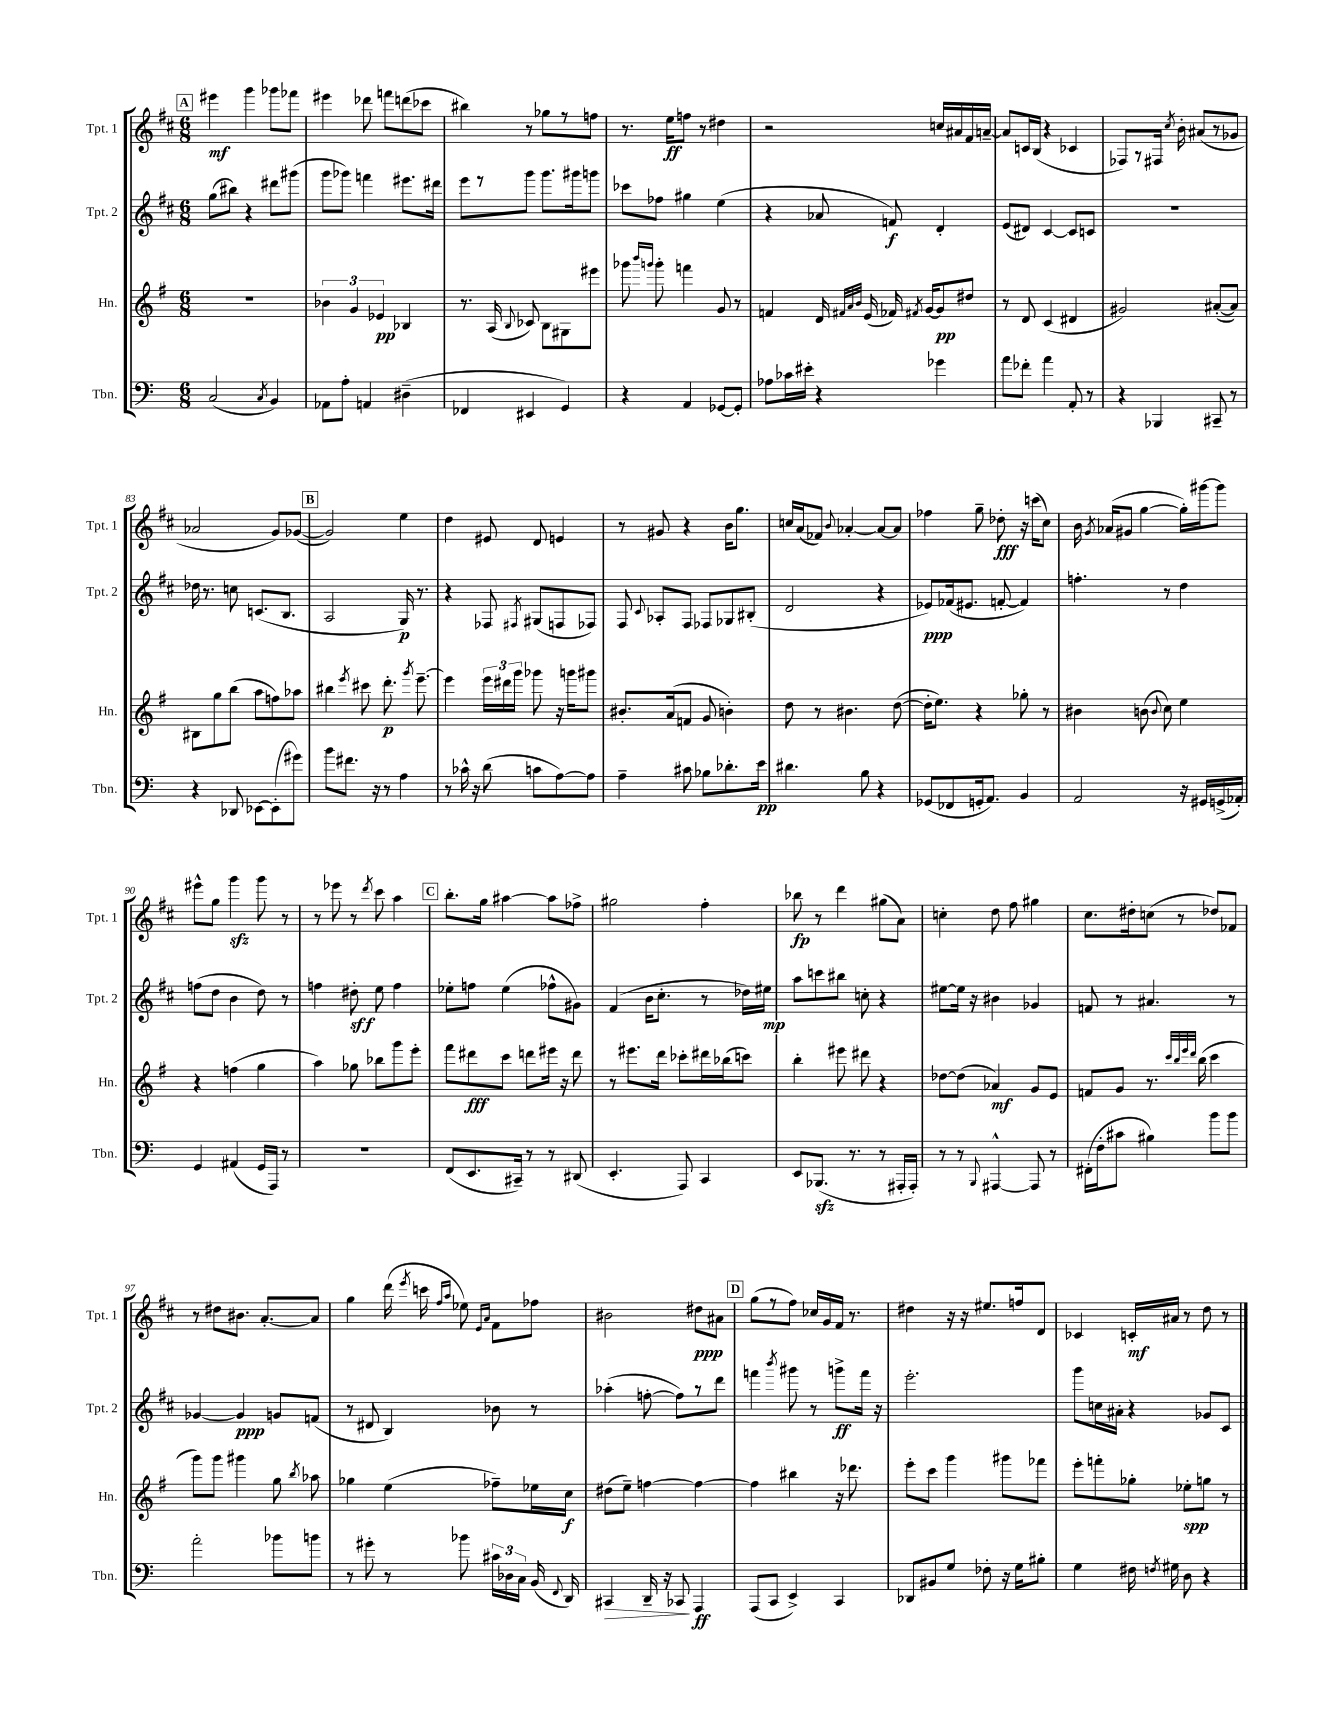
<<
\new StaffGroup <<
\new Staff = "s0" \with { instrumentName = "Tpt. 1" shortInstrumentName = "Tpt. 1" } {
    \clef treble \key d \major \numericTimeSignature \time 6/8
    \autoBeamOff \mark \markup { \box "A" } eis'''4\mf g'''4 ges'''8[ fes'''8] |
    eis'''4 des'''8 f'''8[ d'''8( ces'''8] |
    bis''4) r8 ges''8[ r8 f''8] |
    r8. e''16[\ff f''8] r8 dis''4 |
    r2 c''16[ ais'16 fis'16 a'16]~-- |
    a'8[ c'16 b16]( r4 ces'4 |
    fes8[) r8 fis16] \acciaccatura { cis''8 } b'16-. ais'8[( r8 ges'8] |
    aes'2 g'8[) ges'8]~( |
    \mark \markup { \box "B" } ges'2) e''4 |
    d''4 eis'8 d'8 e'4 |
    r8 gis'8 r4 b'16[ g''8.] |
    c''16[ a'16( fes'8]) \appoggiatura { b'8 } aes'4~-. aes'8[~ aes'8] |
    fes''4 g''8-- des''8-.\fff r16 c'''16[( cis''8]) |
    b'16 \acciaccatura { g'8 } aes'16[( gis'8] g''4~ g''16[-.) gis'''16~ gis'''8] |
    eis'''8[-^ g''8] g'''4\sfz g'''8 r8 |
    r8 ees'''8 r8 \acciaccatura { d'''8 } cis'''8 a''4 |
    \mark \markup { \box "C" } b''8.[-. g''16] ais''4~ ais''8[ fes''8]-> |
    gis''2 fis''4-. |
    bes''8\fp r8 d'''4 gis''8[( a'8]) |
    c''4-. d''8 fis''8 gis''4 |
    cis''8.[ dis''16-. c''8]( r8 des''8[) fes'8] |
    r8 dis''8[ bis'8.] a'8.[~-. a'8] |
    g''4 d'''16( \acciaccatura { e'''8 } c'''16 \grace { fis''16[ a''16] } ees''8) \grace { e'16[ a'16] } fis'8[ fes''8] |
    bis'2 dis''8[\ppp ais'8] |
    \mark \markup { \box "D" } g''8[( r8 fis''8]) ces''16[ g'16 fis'16] r8. |
    dis''4 r16 r16 eis''8.[ f''16 d'8] |
    ces'4 c'16[-.\mf ais'16] r8 d''8 r8 \bar "|." |
}
\new Staff = "s1" \with { instrumentName = "Tpt. 2" shortInstrumentName = "Tpt. 2" } {
    \clef treble \key d \major \numericTimeSignature \time 6/8
    \autoBeamOff \mark \markup { \box "A" } g''8[( bis''8]) r4 dis'''8[ gis'''8]( |
    g'''8[ ges'''8]) f'''4 eis'''8.[ dis'''16] |
    e'''8[ r8 g'''8] g'''8.[ gis'''16 g'''8] |
    ces'''8[ fes''8] gis''4 e''4( |
    r4 aes'8 f'8\f) d'4-. |
    e'8[( dis'8]) cis'4~ cis'8[ c'8] |
    R2. |
    des''16 r8. c''8 c'8.[( b8.] |
    \mark \markup { \box "B" } a2 g16\p) r8. |
    r4 fes8 \acciaccatura { fis8 } gis8[( f8 fes8]) |
    fis8 \appoggiatura { cis'8 } aes8[-. fis8] fes8[ ges8 bis8]-.( |
    d'2 r4 |
    ees'8[\ppp) fes'16( eis'8.] f'8~-. f'4) |
    f''4.-. r8 d''4 |
    f''8[( d''8] b'4 d''8) r8 |
    f''4 dis''8-.\sff e''8 f''4 |
    \mark \markup { \box "C" } ees''8[-. f''8] ees''4( fes''8[-^ gis'8]) |
    fis'4( b'16[ cis''8.]-. r8 des''16[) eis''16]\mp |
    a''8[ c'''8 bis''8] c''8-. r4 |
    eis''8[~ eis''16] r16 bis'4 ges'4 |
    f'8 r8 ais'4. r8 |
    ges'4~ ges'4\ppp g'8[ f'8]( |
    r8 dis'8 b4) bes'8 r8 |
    aes''4-.( f''8~-. f''8[) r8 d'''8] |
    \mark \markup { \box "D" } f'''4 \acciaccatura { b'''8 } gis'''8 r8 g'''8[->\ff f'''16] r16 |
    e'''2.-. |
    g'''8[ c''16 ais'16]-. r4 ges'8[ cis'8] \bar "|." |
}
\new Staff = "s2" \with { instrumentName = "Hn." shortInstrumentName = "Hn." } {
    \clef treble \key g \major \numericTimeSignature \time 6/8
    \autoBeamOff \mark \markup { \box "A" } R2. |
    \tuplet 3/2 { bes'4 g'4 ees'4\pp } bes4 |
    r8. a16( \appoggiatura { b8 } ces'8) b8[ gis8 eis'''8] |
    ges'''8 \grace { b'''16[ g'''16] } g'''8-. f'''4 g'8 r8 |
    f'4 d'16 \grace { fis'32[ a'32 b'32] } e'16( fes'16) \acciaccatura { fis'8 } g'16[~ g'8\pp dis''8] |
    r8 d'8 c'4( dis'4 |
    gis'2) ais'8[~-.( ais'8]) |
    bis8[ g''8 b''8]( a''8[ f''8) aes''8] |
    \mark \markup { \box "B" } bis''4 \acciaccatura { e'''8 } cis'''8 d'''8.-.\p \acciaccatura { g'''8 } e'''8.~-- |
    e'''4 \tuplet 3/2 { e'''16[ dis'''16 g'''16] } ges'''8 r16 g'''16[ gis'''8] |
    bis'8.[-. a'16( f'8] g'8 b'4-.) |
    d''8 r8 bis'4. d''8~( |
    d''16[-. e''8.]) r4 ges''8-. r8 |
    bis'4 b'8( \appoggiatura { b'8 } c''8) e''4 |
    r4 f''4( g''4 |
    a''4) ges''8 bes''8[ g'''8 e'''8]-. |
    \mark \markup { \box "C" } fis'''8[ dis'''8\fff c'''8] d'''8[ eis'''16] r16 d'''8 |
    r8 eis'''8.[ d'''16] ces'''8[-. dis'''16 bes''16( c'''8]) |
    b''4-. eis'''8 dis'''8 r4 |
    des''8[~ des''8]( aes'4\mf) g'8[ e'8] |
    f'8[ g'8] r8. \grace { c'''32[ b''32 e'''32 d'''32] } b''16( c'''4 |
    g'''8[) g'''8] gis'''4 g''8 \acciaccatura { b''8 } aes''8 |
    ges''4 e''4( fes''8[--) ees''16 c''16]\f |
    dis''8[( e''8]--) f''4~ f''4~ |
    \mark \markup { \box "D" } f''4 bis''4 r16 des'''8. |
    e'''8[-. c'''8] g'''4 gis'''8[ fes'''8] |
    e'''8[-. f'''8-. ges''8]-. ees''8[-.\spp g''8] r8 \bar "|." |
}
\new Staff = "s3" \with { instrumentName = "Tbn." shortInstrumentName = "Tbn." } {
    \clef bass \key c \major \numericTimeSignature \time 6/8
    \autoBeamOff \mark \markup { \box "A" } c2( \acciaccatura { c8 } b,4) |
    aes,8[ a8]-. a,4 dis4--( |
    fes,4 eis,4 g,4) |
    r4 a,4 ges,8[~ ges,8]-. |
    aes8[ ces'16 eis'16]-. r4 ges'4 |
    a'8[ fes'8]-. a'4 a,8-. r8 |
    r4 bes,,4 cis,8-- r8 |
    r4 des,8 ees,8[~ ees,8-.( gis'8]) |
    \mark \markup { \box "B" } b'8[ fis'8.] r16 r8 a4 |
    r8 ces'16-^ r16 d'8( c'8[ a8~) a8] |
    a4-- cis'8 bes8[ des'8.-. e'16]\pp |
    dis'4. b8 r4 |
    ges,8[( fes,8 g,16-. a,8.]) b,4 |
    a,2 r16 gis,16[ g,16->( aes,16]-.) |
    g,4 ais,4( g,16[ a,,16]) r8 |
    R2. |
    \mark \markup { \box "C" } f,8[( e,8. cis,16]--) r8 r8 dis,8( |
    e,4.-. a,,8) c,4 |
    e,8[ bes,,8.]\sfz( r8. r8 ais,,16[-. ais,,16]-.) |
    r8 r8 \appoggiatura { b,,8 } ais,,4~-^ ais,,8 r8 |
    fis,16[-.( f16-. cis'8] bis4) b'8[ b'8] |
    a'2-. bes'8[ b'8] |
    r8 gis'8-. r8 bes'8 \tuplet 3/2 { cis'16[ des16 c16] } b,16( \appoggiatura { f,8 } d,16) |
    cis,4\> d,16-- r16 ces,8\! a,,4\ff |
    \mark \markup { \box "D" } a,,8[( c,8] e,4->) c,4 |
    des,8[ bis,8 g8] fes8-. r16 g16[ bis8]-. |
    g4 fis16 \acciaccatura { f8 } gis16 d8 r4 \bar "|." |
}
>>
>>
\layout { \context { \Score currentBarNumber = #76 } }
